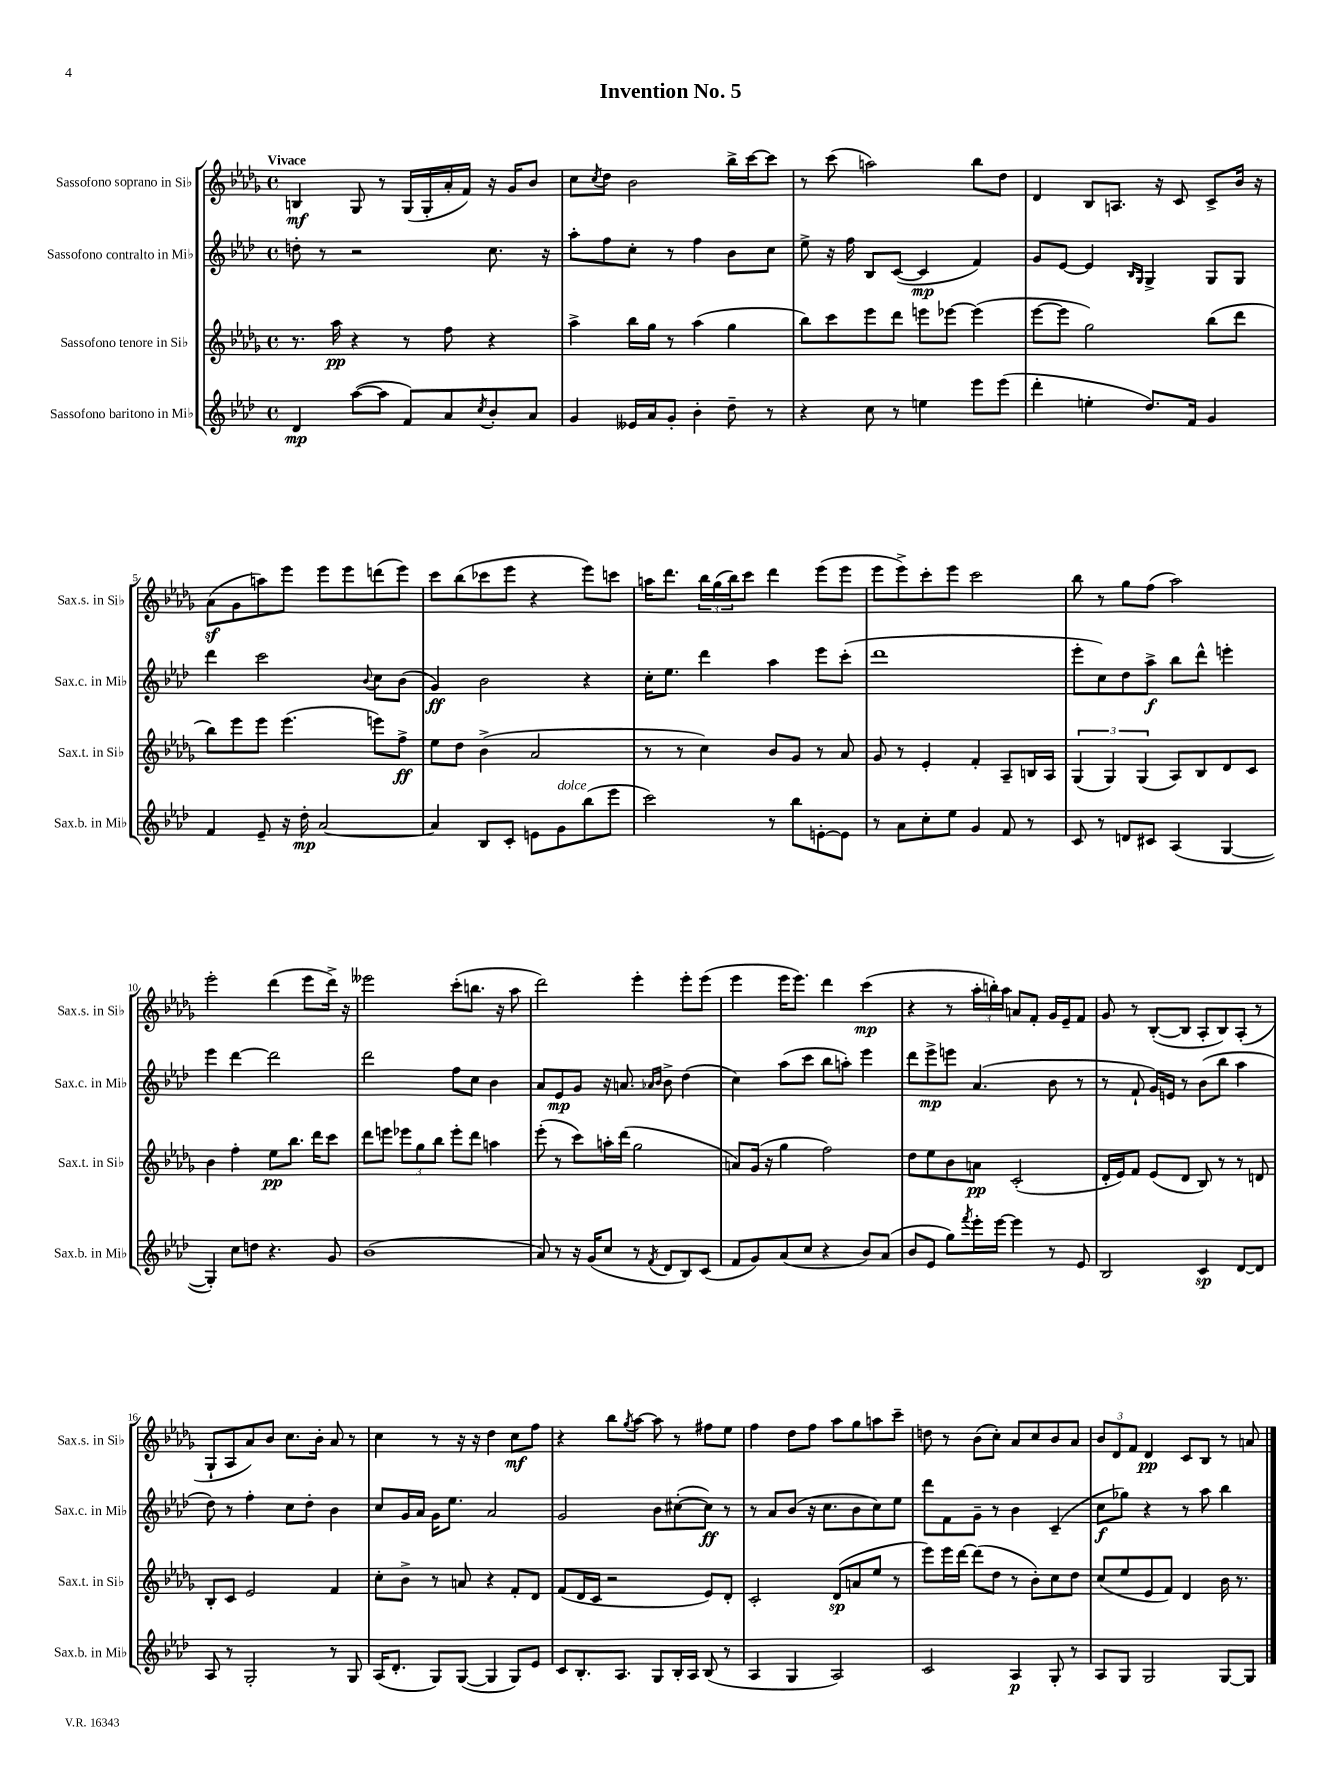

**kern	**dynam	**kern	**dynam	**kern	**dynam	**kern	**dynam
*part4	*part4	*part3	*part3	*part2	*part2	*part1	*part1
*staff4	*staff4	*staff3	*staff3	*staff2	*staff2	*staff1	*staff1
*I"Sassofono baritono in Mi♭	*	*I"Sassofono tenore in Si♭	*	*I"Sassofono contralto in Mi♭	*	*I"Sassofono soprano in Si♭	*
*I'Sax.b. in Mi♭	*	*I'Sax.t. in Si♭	*	*I'Sax.c. in Mi♭	*	*I'Sax.s. in Si♭	*
*clefG2	*	*clefG2	*	*clefG2	*	*clefG2	*
*k[b-e-a-d-]	*	*k[b-e-a-d-g-]	*	*k[b-e-a-d-]	*	*k[b-e-a-d-g-]	*
*M4/4	*	*M4/4	*	*M4/4	*	*M4/4	*
*met(c)	*	*met(c)	*	*met(c)	*	*met(c)	*
=1	=1	=1	=1	=1	=1	=1	=1
!	!	!	!	!	!	!LO:TX:a:B:t=Vivace	!
4d-/	mp	8.r	.	8ddn'\	.	4Bn/	mf
.	.	.	.	8r	.	.	.
.	.	16aa-\	pp	.	.	.	.
([8aa-\L	.	4r	.	2r	.	8G-/	.
8aa-\J]	.	.	.	.	.	8r	.
8f/L)	.	8r	.	.	.	(16G-/LL	.
.	.	.	.	.	.	16G-'/	.
8a-/	.	8ff\	.	.	.	16a-'/	.
.	.	.	.	.	.	16f/JJ)	.
8qcc/	.	.	.	.	.	.	.
8b-'/	.	4r	.	8.cc\	.	16r	.
.	.	.	.	.	.	16g-/KL	.
8a-/J	.	.	.	.	.	8b-/J	.
.	.	.	.	16r	.	.	.
=2	=2	=2	=2	=2	=2	=2	=2
4g/	.	4aa-^\	.	8aa-'\L	.	8cc\L	.
.	.	.	.	.	.	8qcc/	.
.	.	.	.	8ff\	.	8dd-\J	.
16e--X/LL	.	16bb-\LL	.	8cc'\J	.	2b-\	.
16a-/J	.	16gg-\JJ	.	.	.	.	.
8g'/J	.	8r	.	8r	.	.	.
4b-'\	.	(4aa-\	.	4ff\	.	.	.
8dd-~\	.	4gg-\	.	8b-\L	.	16bb-^\LL	.
.	.	.	.	.	.	[16ccc\J	.
8r	.	.	.	8cc\J	.	8ccc\J]	.
=3	=3	=3	=3	=3	=3	=3	=3
4r	.	8bb-\L)	.	8ee-^\	.	8r	.
.	.	8ccc\	.	16r	.	(8ccc\	.
.	.	.	.	16ff\	.	.	.
8cc\	.	8eee-\	.	8B-/L	.	2aan\)	.
8r	.	8ddd-\J	.	([8c/J	.	.	.
4een\	.	8eeen\L	.	4c/]	mp	.	.
.	.	[8eee-X\J	.	.	.	.	.
8eee-\L	.	(4eee-\]	.	4f/)	.	8bb-\L	.
(8eee-\J	.	.	.	.	.	8dd-\J	.
=4	=4	=4	=4	=4	=4	=4	=4
4ddd-'\	.	[8eee-\L	.	8g/L	.	4d-/	.
.	.	8eee-\J]	.	[8e-/J	.	.	.
4een'\	.	2gg-\)	.	4e-/]	.	8B-/L	.
.	.	.	.	.	.	8.An/J	.
.	.	.	.	16qqB-/LL	.	.	.
.	.	.	.	16qqG/JJ	.	.	.
8.dd-/L)	.	.	.	4G^/	.	.	.
.	.	.	.	.	.	16r	.
.	.	.	.	.	.	8c/	.
16f/Jk	.	.	.	.	.	.	.
4g/	.	(8bb-\L	.	8G/L	.	8c^/L	.
.	.	8ddd-\J	.	8G/J	.	16b-/Jk	.
.	.	.	.	.	.	16r	.
!!LO:LB:g=z
=5	=5	=5	=5	=5	=5	=5	=5
4f/	.	8bb-\L)	.	4ddd-\	.	(8a-z\L	.
.	.	8eee-\	.	.	.	8g-\	.
8e-~/	.	8eee-\J	.	2ccc\	.	8aan\)	.
16r	.	(4.eee-\	.	.	.	8eee-\J	.
16dd-'\	mp	.	.	.	.	.	.
[2a-/	.	.	.	.	.	8eee-\L	.
.	.	.	.	.	.	8eee-\	.
.	.	.	.	8qqb-/	.	.	.
.	.	8eeen\L)	.	8cc\L	.	(8dddn\	.
.	.	8ff^\J	ff	(8b-\J	.	8eee-\J)	.
=6	=6	=6	=6	=6	=6	=6	=6
4a-/]	.	8ee-\L	.	4g/)	ff	8ccc\L	.
.	.	8dd-\J	.	.	.	(8bb-\	.
8B-/L	.	(4b-^\	.	2b-\	.	8ccc-X\	.
8c'/J	.	.	.	.	.	8eee-\J	.
8en\L	.	2a-/	.	.	.	4r	.
!LO:TX:a:i:t=dolce	!	!	!	!	!	!	!
8g\	.	.	.	.	.	.	.
(8bb-\	.	.	.	4r	.	8eee-\L)	.
8eee-\J	.	.	.	.	.	8cccn\J	.
=7	=7	=7	=7	=7	=7	=7	=7
2ccc\)	.	8r	.	16cc'\KL	.	16aan\KL	.
.	.	.	.	8.ee-\J	.	8.ddd-\J	.
.	.	8r	.	.	.	.	.
.	.	4cc\)	.	4ddd-\	.	24bb-\LL	.
.	.	.	.	.	.	(24gg-\	.
.	.	.	.	.	.	24bb-\J)	.
.	.	.	.	.	.	8ccc\J	.
8r	.	8b-/L	.	4aa-\	.	4ddd-\	.
8bb-\L	.	8g-/J	.	.	.	.	.
[8en'\	.	8r	.	8eee-\L	.	(8eee-\L	.
8e\J]	.	8a-/	.	(8ccc'\J	.	8eee-\J	.
=8	=8	=8	=8	=8	=8	=8	=8
8r	.	8g-/	.	1ddd-	.	8eee-\L	.
8a-\L	.	8r	.	.	.	8eee-^\)	.
8cc'\	.	4e-'/	.	.	.	8ccc'\	.
8ee-\J	.	.	.	.	.	8eee-\J	.
4g/	.	4f'/	.	.	.	2ccc\	.
8f/	.	8A-~/L	.	.	.	.	.
8r	.	16Bn/L	.	.	.	.	.
.	.	16A-/JJ	.	.	.	.	.
=9	=9	=9	=9	=9	=9	=9	=9
8c/	.	(6G-/	.	8eee-'\L	.	8bb-\	.
8r	.	.	.	8cc\)	.	8r	.
.	.	6G-/)	.	.	.	.	.
8dn/L	.	.	.	8dd-\	.	8gg-\L	.
.	.	(6G-/	.	.	.	.	.
8c#X/J	.	.	.	8aa-^\J	f	(8ff\J	.
(4A-/	.	8A-/L)	.	8bb-\L	.	2aa-\)	.
.	.	8B-/	.	8ddd-^^\J	.	.	.
[4G/	.	8d-/	.	4eeen'\	.	.	.
.	.	8c/J	.	.	.	.	.
!!LO:LB:g=z
=10	=10	=10	=10	=10	=10	=10	=10
4G'/])	.	4b-\	.	4eee-\	.	2eee-'\	.
8cc\L	.	4ff'\	.	[4ddd-\	.	.	.
8ddn\J	.	.	.	.	.	.	.
4.r	.	8ee-\L	pp	2ddd-\]	.	(4ddd-\	.
.	.	8.bb-\J	.	.	.	.	.
.	.	.	.	.	.	8eee-\L	.
.	.	16ddd-\KL	.	.	.	.	.
8g/	.	8ccc\J	.	.	.	16ddd-^\Jk)	.
.	.	.	.	.	.	16r	.
=11	=11	=11	=11	=11	=11	=11	=11
(1b-	.	8ddd-\L	.	2ddd-\	.	2eee--X\	.
.	.	8eeen\J	.	.	.	.	.
.	.	12eee-X\L	.	.	.	.	.
.	.	12gg-\	.	.	.	.	.
.	.	12bb-\J	.	.	.	.	.
.	.	8eee-'\L	.	8ff\L	.	(8ccc'\L	.
.	.	8ddd-\J	.	8cc\J	.	8.bbn\J	.
.	.	4aan\	.	4b-\	.	.	.
.	.	.	.	.	.	16r	.
.	.	.	.	.	.	8aa-\	.
=12	=12	=12	=12	=12	=12	=12	=12
8a-/)	.	(8eee-'\	.	8a-/L	.	2ddd-\)	.
8r	.	8r	.	8e-/	mp	.	.
16r	.	8ccc\L)	.	8g/J	.	.	.
(16g/KL	.	.	.	.	.	.	.
8cc/J	.	16aan'\L	.	16r	.	.	.
.	.	(16ddd-\JJ	.	8.an/	.	.	.
8r	.	2gg-\	.	.	.	4eee-'\	.
.	.	.	.	16qqa-X/LL	.	.	.
8qf/	.	.	.	16qqb-/JJ	.	.	.
8d-/L	.	.	.	8b-^\	.	.	.
8B-/)	.	.	.	(4dd-\	.	8eee-'\L	.
(8c/J	.	.	.	.	.	(8eee-\J	.
=13	=13	=13	=13	=13	=13	=13	=13
8f/L	.	8an/L)	.	4cc\)	.	4eee-\	.
8g/)	.	(16g-/Jk	.	.	.	.	.
.	.	16r	.	.	.	.	.
(8a-/	.	4gg-\	.	(8aa-\L	.	16eee-\KL	.
.	.	.	.	.	.	8.eee-\J)	.
8cc/J	.	.	.	8ccc\J	.	.	.
4r	.	2ff\)	.	8bb-\L	.	4ddd-\	.
.	.	.	.	8aan'\J)	.	.	.
8b-/L)	.	.	.	4eee-\	.	(4ccc\	mp
(8a-/J	.	.	.	.	.	.	.
=14	=14	=14	=14	=14	=14	=14	=14
8b-/L	.	8dd-\L	.	8ddd-\L	.	4r	.
8e-/J	.	8ee-\	.	8eee-^\	mp	.	.
8gg\L)	.	8b-\	.	8eeen\J	.	8r	.
8qfff/	.	.	.	.	.	.	.
16eee-'\L	.	8an\J	pp	(4.a-/	.	24aa-'\LL	.
.	.	.	.	.	.	24bbn'\)	.
[16eee-\JJ	.	.	.	.	.	.	.
.	.	.	.	.	.	24aa-\JJ	.
4eee-\]	.	(2c'/	.	.	.	8an/L	.
.	.	.	.	.	.	8f'/J	.
8r	.	.	.	8b-\	.	16g-/LL	.
.	.	.	.	.	.	16e-~/J	.
8e-/	.	.	.	8r	.	8f/J	.
=15	=15	=15	=15	=15	=15	=15	=15
2B-/	.	16d-'/LL	.	8r	.	8g-/	.
.	.	16e-/J)	.	.	.	.	.
.	.	8f/J	.	8f`/	.	8r	.
.	.	(8e-/L	.	16g/LL)	.	([8B-'/L	.
.	.	.	.	16en/JJ	.	.	.
.	.	8d-/J	.	8r	.	8B-/J]	.
4c/	sp	8B-/)	.	(8b-\L	.	8A-'/L	.
.	.	8r	.	8bb-\J	.	8B-/)	.
[8d-/L	.	8r	.	4aa-\	.	(8A-'/J	.
8d-/J]	.	8dn/	.	.	.	8r	.
!!LO:LB:g=z
=16	=16	=16	=16	=16	=16	=16	=16
8A-/	.	8B-'/L	.	8dd-\)	.	8G-`/L	.
8r	.	8c/J	.	8r	.	8A-/	.
2G'/	.	2e-/	.	4ff'\	.	8a-/)	.
.	.	.	.	.	.	8b-/J	.
.	.	.	.	8cc\L	.	8.cc\L	.
.	.	.	.	8dd-'\J	.	.	.
.	.	.	.	.	.	16b-'\Jk	.
8r	.	4f/	.	4b-\	.	8a-/	.
8G/	.	.	.	.	.	8r	.
=17	=17	=17	=17	=17	=17	=17	=17
(16A-/KL	.	8cc'\L	.	8cc/L	.	4cc\	.
8.d-'/J	.	.	.	.	.	.	.
.	.	8b-^\J	.	16g/L	.	.	.
.	.	.	.	16a-/JJ	.	.	.
8G/L)	.	8r	.	16g\KL	.	8r	.
.	.	.	.	8.ee-\J	.	.	.
([8G/J	.	8an/	.	.	.	16r	.
.	.	.	.	.	.	16r	.
4G/]	.	4r	.	2a-/	.	4dd-\	.
8G/L)	.	8f'/L	.	.	.	8cc\L	mf
8e-/J	.	8d-/J	.	.	.	8ff\J	.
=18	=18	=18	=18	=18	=18	=18	=18
8c/L	.	(8f/L	.	2g/	.	4r	.
8.B-'/	.	16d-/L	.	.	.	.	.
.	.	16c/JJ	.	.	.	.	.
.	.	2r	.	.	.	8bb-\L	.
8.A-/J	.	.	.	.	.	.	.
.	.	.	.	.	.	8qgg-/	.
.	.	.	.	.	.	[8aa-\J	.
8G/L	.	.	.	8b-\L	.	8aa-\]	.
16B-'/L	.	.	.	([8cc#X'\	.	8r	.
16A-/JJ	.	.	.	.	.	.	.
(8B-/	.	8e-/L)	.	8cc#\J])	ff	8ff#X\L	.
8r	.	8d-'/J	.	8r	.	8ee-\J	.
=19	=19	=19	=19	=19	=19	=19	=19
4A-/	.	2c'/	.	8r	.	4ff\	.
.	.	.	.	8a-/L	.	.	.
4G/	.	.	.	(8b-/J	.	8dd-\L	.
.	.	.	.	16r	.	8ff\J	.
.	.	.	.	8.cc\L	.	.	.
2A-/)	.	(8d-/L	sp	.	.	8aa-\L	.
.	.	8an/	.	8b-\	.	8gg-\	.
.	.	8ee-/J	.	8cc\)	.	8aan\	.
.	.	8r	.	8ee-\J	.	8ccc~\J	.
=20	=20	=20	=20	=20	=20	=20	=20
2c/	.	8eee-\L)	.	8ddd-\L	.	8ddn\	.
.	.	16eee-\L	.	8f\	.	8r	.
.	.	[16ddd-\JJ	.	.	.	.	.
.	.	(8ddd-\L]	.	8g~\J	.	(8b-\L	.
.	.	8dd-\J	.	8r	.	8cc'\J)	.
4A-/	p	8r	.	4b-\	.	8a-/L	.
.	.	8b-'\L)	.	.	.	8cc/	.
8G'/	.	8cc\	.	(4c~/	.	8b-/	.
8r	.	8dd-\J	.	.	.	8a-/J	.
=21	=21	=21	=21	=21	=21	=21	=21
8A-/L	.	(8cc/L	.	8cc\L	f	12b-/L	.
.	.	.	.	.	.	12d-/	.
8G/J	.	8ee-/	.	8gg-X\J)	.	.	.
.	.	.	.	.	.	12f/J	.
2G/	.	8e-/	.	4r	.	4d-/	pp
.	.	8f/J)	.	.	.	.	.
.	.	4d-/	.	8r	.	8c/L	.
.	.	.	.	8aa-\	.	8B-/J	.
[8G/L	.	16b-\	.	4bb-\	.	8r	.
.	.	8.r	.	.	.	.	.
8G/J]	.	.	.	.	.	8an/	.
==	==	==	==	==	==	==	==
*-	*-	*-	*-	*-	*-	*-	*-
